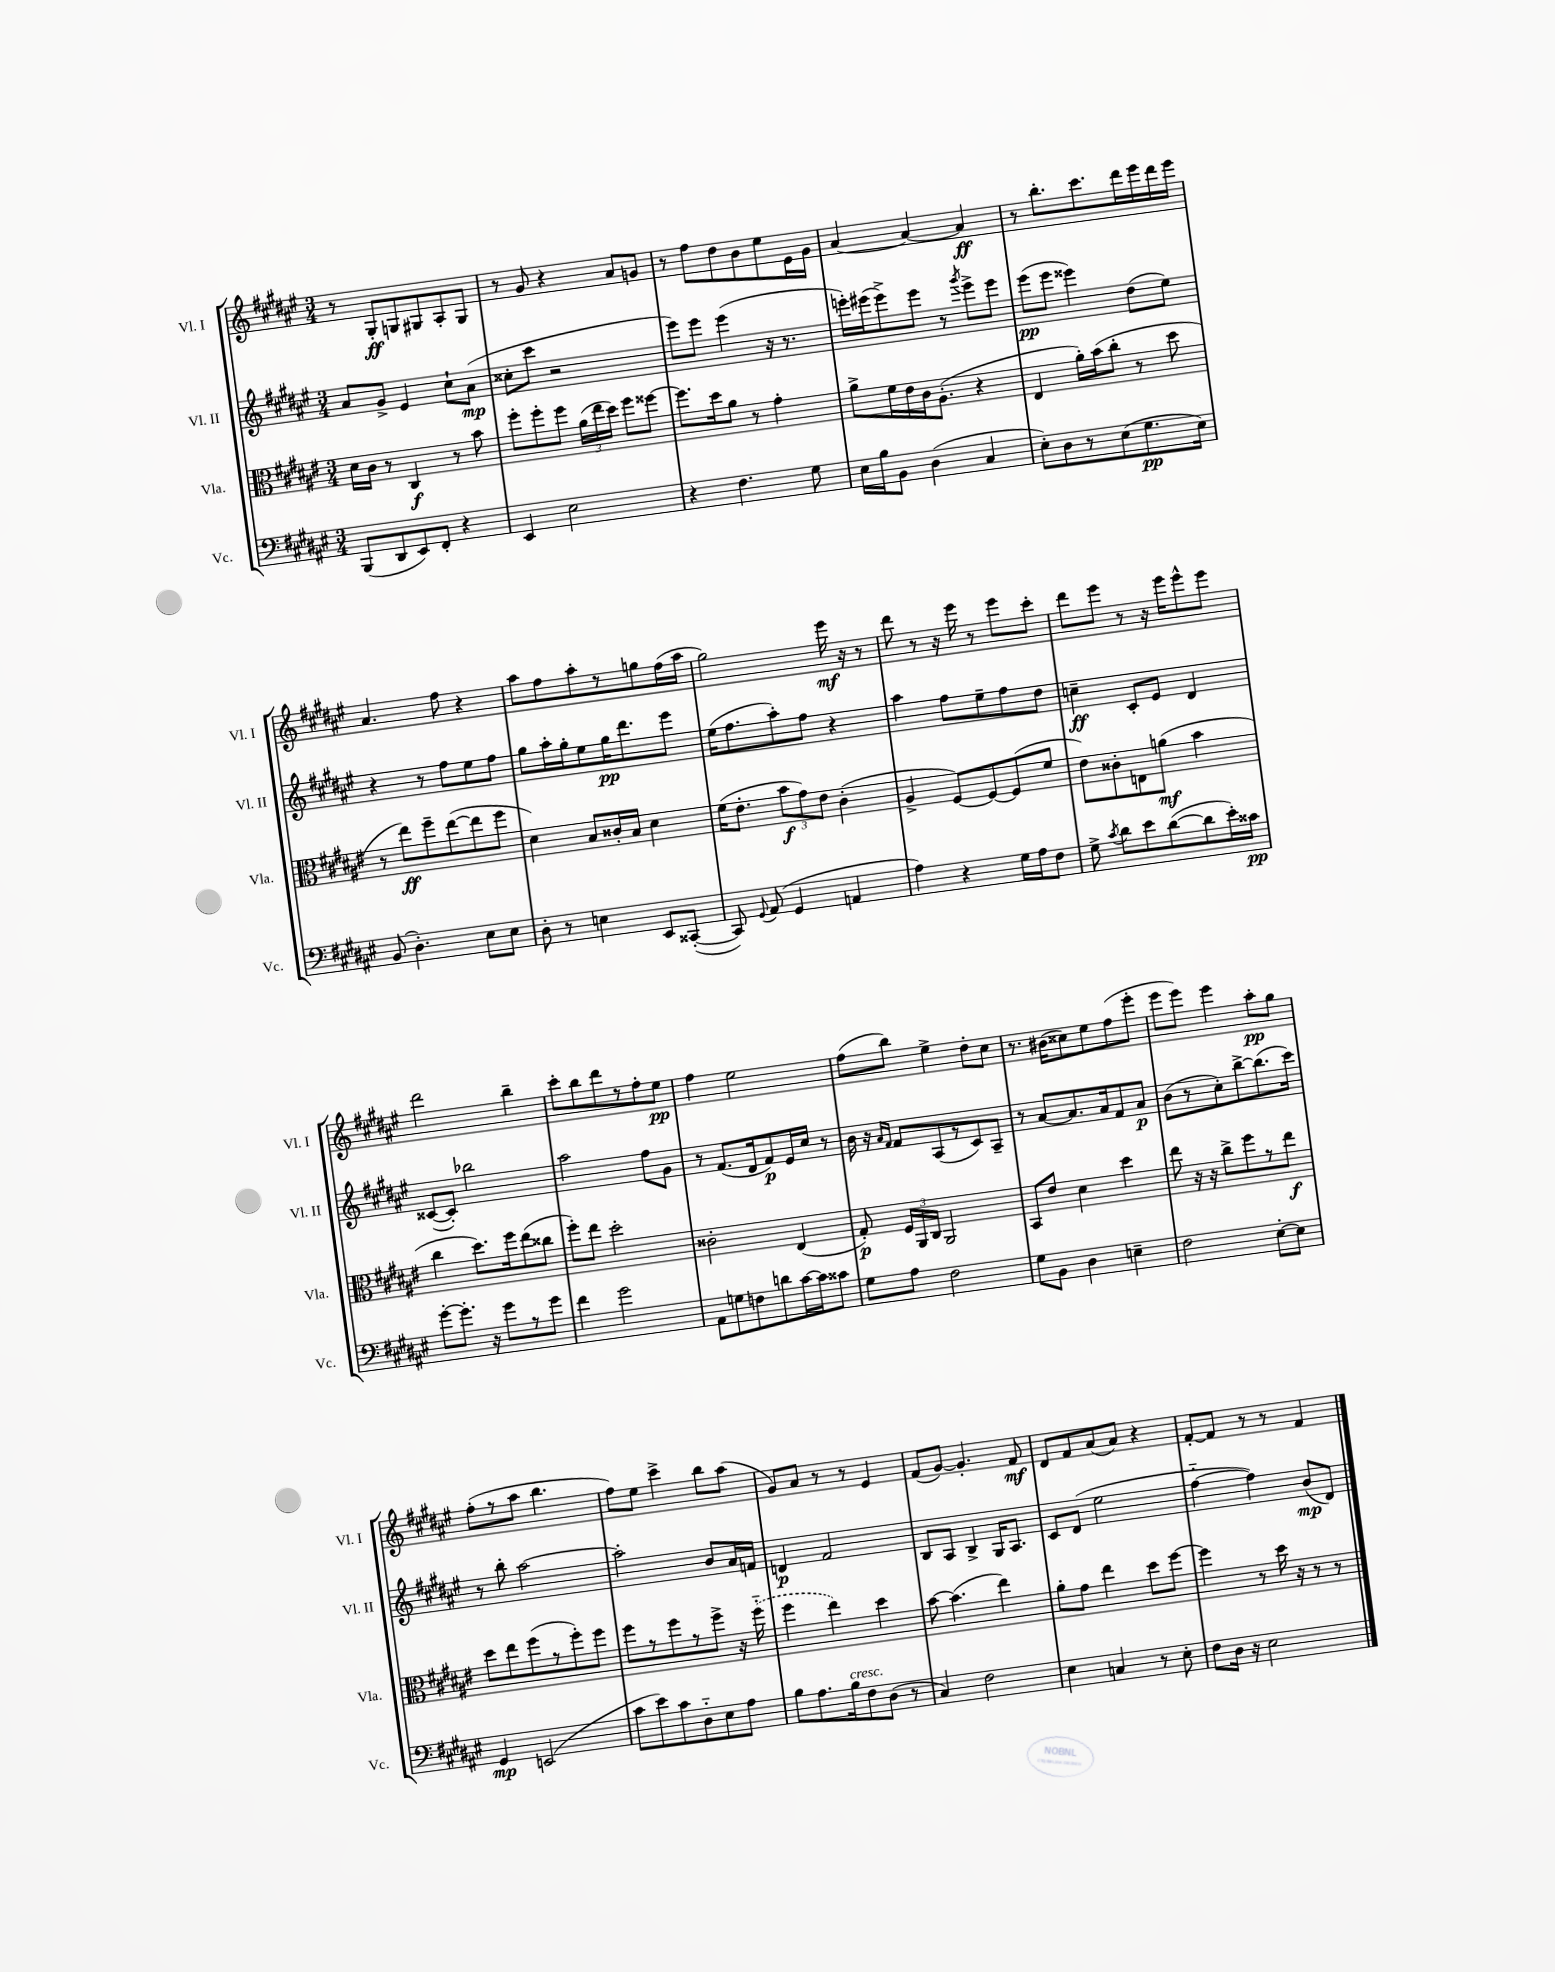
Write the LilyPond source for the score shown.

<<
\new StaffGroup <<
\new Staff = "s0" \with { instrumentName = "Vl. I" shortInstrumentName = "Vl. I" } {
    \clef treble \key fis \major \numericTimeSignature \time 3/4
    \autoBeamOff r8 gis8[-.\ff g8 gis8 ais8-. gis8] |
    r8 gis'8 r4 ais'8[ g'8] |
    r8 fis''8[ dis''8 b'8 eis''8 eis'16 gis'16] |
    ais'4~ ais'4~ ais'4\ff |
    r8 b''8.[-. cis'''8. dis'''16 eis'''16 dis'''16 eis'''16] |
    ais'4. fis''8 r4 |
    ais''8[ fis''8 ais''8-. r8 g''8 fis''16( ais''16] |
    gis''2) eis'''16\mf r16 r8 |
    dis'''8 r8 r16 eis'''16 r8 eis'''8[ cis'''8]-. |
    dis'''8[ eis'''8] r8 r16 eis'''16[ eis'''8-^ eis'''8] |
    dis'''2 b''4-- |
    cis'''8[-. b''8 dis'''8 r8 fis''8-. eis''8]\pp |
    fis''4 eis''2 |
    fis''8[( b''8]) eis''4-> dis''8[-. cis''8] |
    r8. bis'16[( cisis''8) eis''8 fis''8( eis'''8]-. |
    eis'''8[ eis'''8]) eis'''4 ais''8[-.\pp gis''8] |
    fis''8[-.( r8 ais''8] b''4. |
    fis''8[) eis''8] cis'''4-> b''8[ ais''8]( |
    gis'8[) ais'8] r8 r8 eis'4 |
    fis'8[( gis'8]~) gis'4.-. fis'8\mf |
    dis'8[ fis'8 ais'8( ais'8]) r4 |
    fis'8[~-. fis'8] r8 r8 fis'4 \bar "|." |
}
\new Staff = "s1" \with { instrumentName = "Vl. II" shortInstrumentName = "Vl. II" } {
    \clef treble \key fis \major \numericTimeSignature \time 3/4
    \autoBeamOff ais'8[ gis'8]-> eis'4 cis''8[-! ais'8]\mp( |
    cisis''8[-. cis'''8] r2 |
    eis'''8[) eis'''8] eis'''4( r16 r8. |
    e'''16[-.) eis'''16( eis'''8->) eis'''8] r8 \acciaccatura { gis'''8 } eis'''8[-> eis'''8] |
    eis'''8[\pp( eis'''8] eisis'''4) dis''8[( eis''8]) |
    r4 r8 fis''8[ eis''8 fis''8] |
    gis''8[ ais''16-. gis''16-. eis''8 gis''16\pp dis'''8. eis'''8] |
    eis''16[( fis''8. ais''8-.) fis''8] r4 |
    ais''4 fis''8[ eis''8-- fis''8 dis''8] |
    c''4--\ff cis'8[-. eis'8] dis'4 |
    cisis'8[~( cisis'8]-.) bes''2 |
    ais''2 fis''8[ gis'8] |
    r8 fis'8.[( dis'16 fis'8\p) eis'16 cis''16] r8 |
    b'16 r16 \grace { ais'16[ fis'16] } fis'8[ ais8( r8 cis'8) ais8]-- |
    r8 ais'8[~ ais'8. ais'16 fis'8 ais'8]\p |
    b'8[( r8 cis''8-.) b''8~-> b''8.( cis'''16]) |
    r8 b''8-. ais''2~ |
    ais''2-. b'8[ ais'16 f'16] |
    d'4\p fis'2 |
    b8[ ais8] b4-> gis16[ ais8.] |
    cis'8[ dis'8]( eis''2 |
    fis''4~-_ fis''4) b'8[\mp( dis'8]) \bar "|." |
}
\new Staff = "s2" \with { instrumentName = "Vla." shortInstrumentName = "Vla." } {
    \clef alto \key fis \major \numericTimeSignature \time 3/4
    \autoBeamOff dis'16[ cis'16] r8 cis4\f r8 b'8 |
    fis''8[-. fis''8-. fis''8] \tuplet 3/2 { ais'16[( eis''16 dis''16]) } fis''8[ fisis''8]~ |
    fisis''8.[ dis''16 ais'8] r8 gis'4-. |
    ais'8[-> fis'16 eis'16 cis'16 ais8.]-.( r4 |
    eis4 ais'16[-.) b'16( cis''8]-. r8 dis''8 |
    r8 eis''8[\ff) fis''8-- eis''8~( eis''8 fis''8] |
    dis'4) b8[ cisis'16-. b16] dis'4 |
    fis'16[( eis'8.]-. \tuplet 3/2 { b'8[\f gis'8) eis'8] } cis'4-.( |
    ais4-> fis8[~) fis8~ fis8( fis'8] |
    eis'8[) cisis'8-. e8 a'8]\mf( b'4 |
    cis''4 dis''8.[) fis''16 eis''8( cisis''8] |
    fis''8[-.) eis''8] dis''2-. |
    cisis'2-. eis4( |
    gis8-.\p) \tuplet 3/2 { fis16[ ais,16 cis16] } ais,2 |
    b,8[ eis'8] dis'4 dis''4 |
    eis''8 r16 r16 cis''8[-> fis''8 r8 eis''8]\f |
    dis''8[ eis''8 fis''8( r8 fis''8-.) fis''8] |
    fis''8[ r8 fis''8 r8 fis''8]-> r16 \once \slurDashed fis''16-_( |
    fis''4 eis''4) dis''4 |
    b'8~ b'4.( eis''4) |
    ais'8[-. gis'8] eis''4 dis''8[ fis''8]~ |
    fis''4 r8 dis''16 r16 r8 r8 \bar "|." |
}
\new Staff = "s3" \with { instrumentName = "Vc." shortInstrumentName = "Vc." } {
    \clef bass \key fis \major \numericTimeSignature \time 3/4
    \autoBeamOff b,,8[( dis,8 eis,8) fis,8]-. r4 |
    eis,4 eis2 |
    r4 fis4. gis8 |
    eis16[ b16 b,8] dis4( cis4 |
    eis8[-.) dis8 r8 eis8( gis8.\pp eis16]) |
    b,8( dis4.-.) eis8[ eis8] |
    dis8-. r8 e4 eis,8[ cisis,8]~-.( |
    cisis,8) \appoggiatura { gis,8 } ais,8( gis,4 a,4 |
    ais4) r4 gis16[ ais16 fis8] |
    gis8-> \acciaccatura { cis'8 } dis'8[ eis'8 dis'8~( dis'8 eis'16-.) cisis'16]\pp |
    gis'8[~-. gis'8.]-. r16 gis'8[ r8 gis'8] |
    fis'4 gis'2 |
    ais,8[ g8 f8 d'8 cis'16~ cis'16 cisis'8] |
    gis8[ ais8] fis2 |
    gis8[ b,8] dis4 e4-- |
    fis2 eis8[~-. eis8] |
    gis,4\mp e,2( |
    cis'8[ eis'8) cis'8 dis8-_ eis8 ais8] |
    b8[ ais8. b16^\markup { \italic "cresc." } fis8 dis8]( r8 |
    cis4) fis2 |
    eis4 c4 r8 eis8-. |
    fis8[ dis16] r16 eis2 \bar "|." |
}
>>
>>
\layout { \context { \Score \remove "Bar_number_engraver" } }
